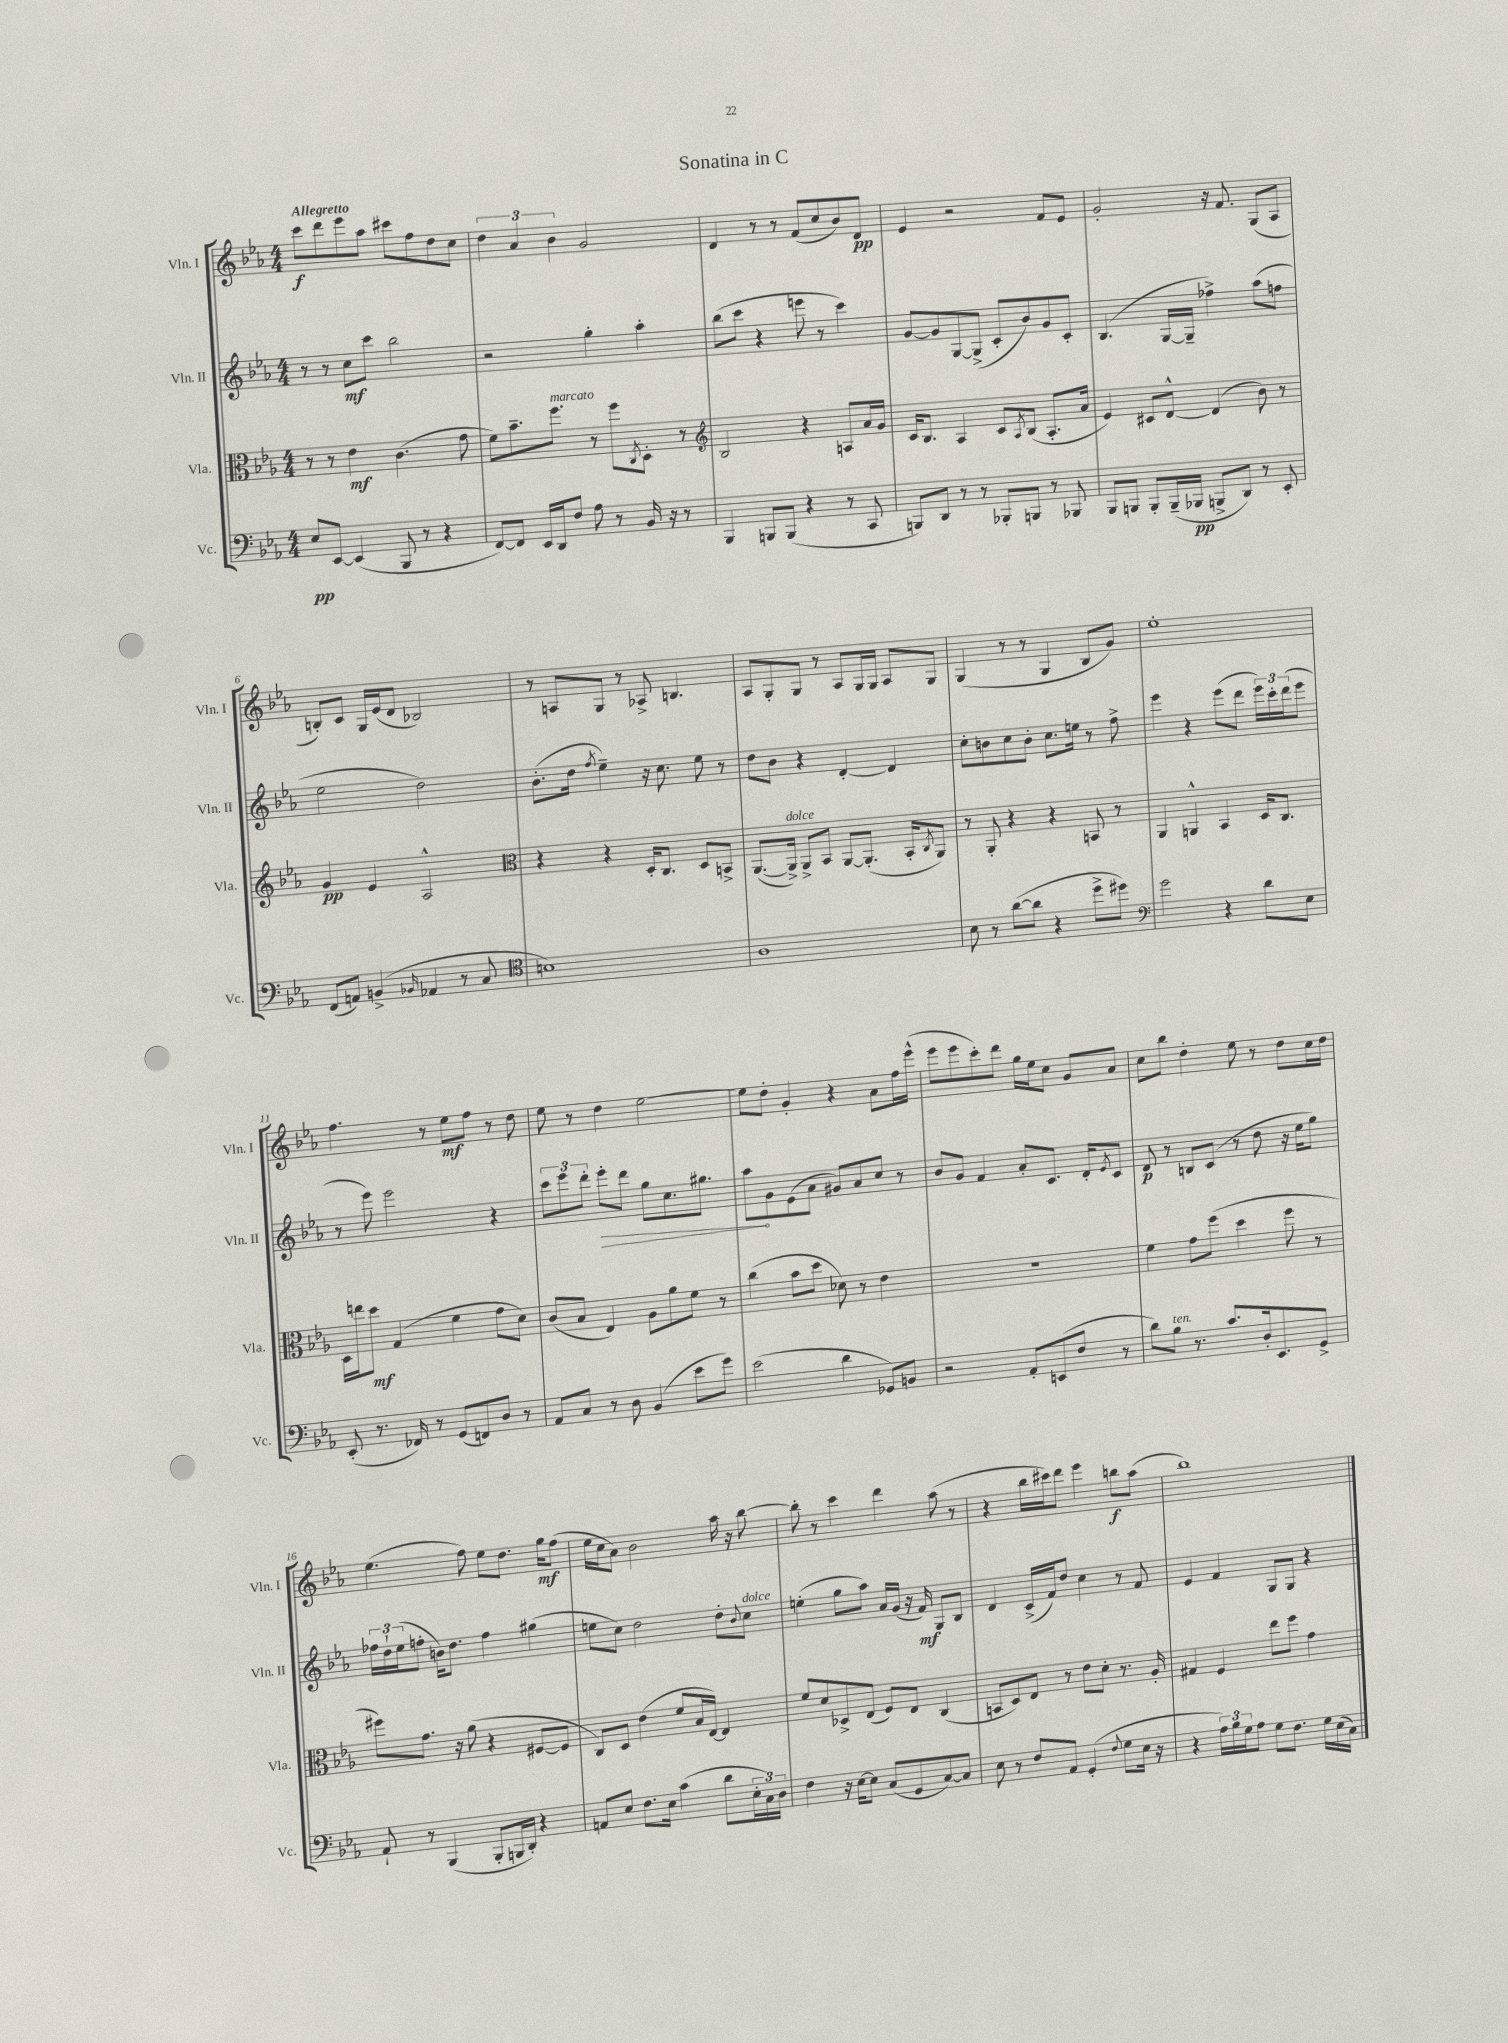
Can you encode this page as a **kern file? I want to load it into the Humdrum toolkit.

**kern	**kern	**kern	**kern
*staff4	*staff3	*staff2	*staff1
*clefF4	*clefC3	*clefG2	*clefG2
*k[b-e-a-]	*k[b-e-a-]	*k[b-e-a-]	*k[b-e-a-]
*M4/4	*M4/4	*M4/4	*M4/4
8E-	8r	8r	8ccc
[8EE-	8r	8r	8ddd
(4EE-]	4e-	8cc	8eee-
.	.	8ccc	8aa-
8BBB-	(4.c	2bb-	8ccc#
8r	.	.	8ff
4r	.	.	8dd
.	8g	.	8cc
=	=	=	=
[8FF)	8f)	2r	6dd
8FF]	8.b-~	.	.
.	.	.	6a-
16EE-	.	.	.
16DD	8.ff	.	.
.	.	.	6b-
8F	.	.	.
8A-	8r	4gg'	2g
8r	8ff	.	.
.	8qC	.	.
16BB-	8D'	4aa-'	.
16r	.	.	.
8r	8r	.	.
=	=	=	=
*	*clefG2	*	*
4BBB-	2B-	(8bb-	4d
.	.	8ccc	.
8BBB	.	4r	8r
(8BBB	.	.	8r
4r	4r	8eee	(8f
.	.	8r	8cc
8r	8A	4ccc)	8b-)
8CC	16a-	.	8d
.	16g	.	.
=	=	=	=
8BBB)	16c	[8g	4e-
.	8.B-	.	.
8DD	.	8g]	.
8r	4A-	[8G	2r
8r	.	(8G^]	.
8BBB-'	8c	8c'	.
.	8qA-	.	.
8BBB	(8B-	8b-)	.
8r	8.A-'	8g	8f
8BBB-	.	8c'	8e-
.	16a-	.	.
=	=	=	=
8BBB-	4e-)	(4.B-	2g'
8BBB	.	.	.
8BBB'	8c#	.	.
(16BBB~	[8d^^	[16G	.
16BBB-	.	16G~]	.
8BBB^	(4d]	4ff-^)	16r
.	.	.	8.f
8DD)	.	.	.
8r	8b-)	(8aa-	(8G
8EE-'	8r	8ff	8A-
=	=	=	=
(8FF	4g	2ee-	8B')
8AA)	.	.	8c
(4BB^	4e-	.	16G
.	.	.	(16e-
.	.	.	8d
16qqBB-	.	.	.
4AA-	2A-^^	2dd)	2B-)
8r	.	.	.
8C	.	.	.
=	=	=	=
*clefC4	*clefC3	*	*
1B)	4r	(8.b-'	8r
.	.	.	8A
.	.	16dd	.
.	.	8qff	.
.	4r	4ee-~)	8G
.	.	.	8r
.	16D'	16r	8A-^
.	8.C	8.cc	.
.	.	.	4.B
.	8D	8ee-	.
.	8BB^	8r	.
=	=	=	=
1A-	([8.AA-	8dd	8A-
.	.	8b-	8G'
.	16AA-^])	.	.
.	8AA-^	4r	8G
.	8BB-	.	8r
.	[8AA-	[4d'	8A-
.	(8.AA-']	.	16G
.	.	.	16G
.	.	4d]	8A-
.	16BB-'	.	.
.	8qC	.	.
.	8AA-)	.	8G
=	=	=	=
8B-	8r	8cc'	(4G
8r	8AA-'	8b	.
([8a-	4r	8cc	8r
8a-]	.	8b'	8r
4r	4r	8.cc	4G
.	.	16ee	.
8dd^	8BB	8r	8B-
8dd#)	8r	8ff^	8g)
=	=	=	=
*clefF4	*	*	*
2g	4AA-	4eee-	1ee-'
.	4AA^^	4r	.
4r	4BB-	(8eee-	.
.	.	8ddd	.
8d	16D	24eee-)	.
.	.	24ccc'	.
.	8.C	.	.
.	.	(24ddd	.
8E-	.	8eee-	.
=	=	=	=
(8EE-'	16D	8r	4.ff
.	16ee	.	.
8.r	8dd	8eee-)	.
.	(4G	2eee-	.
16FF-)	.	.	.
8r	.	.	8r
(8GG	4f	.	8ee-
8FF)	.	.	8ff
8D	8g	4r	8r
8r	8d)	.	8dd
=	=	=	=
8AA-	(8c	12ccc	8ee-
.	.	12eee-	.
8C	8B-	.	8r
.	.	12ddd'	.
8r	4E-)	8eee-'	4dd
8D	.	8ddd	.
(4BB-	8A-	8gg	[2ee-
.	8a-	8.cc	.
8e-	8f	.	.
.	.	8.gg#	.
8g)	8r	.	.
=	=	=	=
(2e-	(4cc	8aa-	8ee-]
.	.	8g	8dd'
.	8b-	(8e-	4g'
.	8dd	8a-	.
4d	8d-)	8g#)	4r
.	8r	8a-	.
8GG-)	4e-	8cc	8a-
8BB	.	8r	16ff
.	.	.	(16eee-^^
=	=	=	=
2r	1r	8b-	8eee-
.	.	8g	8eee-
.	.	4f	8ccc')
.	.	.	8ddd
8AA-'	.	8a-'	16gg
.	.	.	16ee-
(8EE	.	8.c	8cc
8F	.	.	8g
.	.	16d'	.
.	.	8qe-	.
8r	.	8c	8a-
=	=	=	=
8d)	4f	8d	8cc
8B-	.	8r	8bb-
8.r	8g	8B	4dd'
.	(8ff	(8c	.
8.c	.	.	.
.	4dd	8r	8ee-
16D'	.	8dd	8r
8.EE-	.	.	.
.	8ff	16r	8dd
.	.	16ee-	.
8GG^	8r	8gg)	16cc
.	.	.	16dd
=	=	=	=
8AA-`	8ff#)	24ff-	(4.ee-
.	.	24dd`	.
.	.	(24ee-	.
8r	8.g	8ff'	.
(4BBB-	.	16b)	.
.	16r	8.dd	.
.	(8a-	.	8ff)
8BBB-'	4r	4ff	8ee-
16BBB	.	.	8.dd
16DD')	.	.	.
4r	[8F#	(4gg#	.
.	.	.	16gg
.	8F#]	.	(8ff
=	=	=	=
8AA	8C)	8ee	16ee-
.	.	.	16cc
8E-	8D	8cc)	8a-)
8.F	(4e-	2dd	2b-
16E-	.	.	.
(4c	8f	.	.
.	16B-	.	.
.	[16E-)	.	.
8d	4E-]	8dd'	16aa-
.	.	.	16r
.	.	8qqb-	.
24E-'	.	8cc	[8bb-
24C)	.	.	.
24D	.	.	.
=	=	=	=
4F	8f	(4ee'	8bb-']
.	8d	.	8r
16r	8D-^	8gg	4ccc
[16E-	.	.	.
8E-]	(8E-	8aa-)	.
(8C	8F)	16a-	4ddd
.	.	(16g	.
8GG	8E-	16r	.
.	.	16f)	.
[8C)	(4C	8G	(8aa-
8C]	.	8B-	8r
=	=	=	=
8E-	8BB	4d	4r
8r	8D)	.	.
8F	8E-	(16c^	16bb-
.	.	16f)	16ccc#)
8AA-	8r	8dd	8ddd
(4GG'	8e-	4cc	4eee-
.	8d'	.	.
8qqF	.	.	.
8G	8.r	8r	8bb
16E-	.	8f	(8aa-
16r	16A-'	.	.
=	=	=	=
4r	4G#	4e-	1bb-)
24A-)	4F	4f	.
24B-	.	.	.
24G	.	.	.
8A-	.	.	.
8G	8ee-	8G	.
8.F	8ff	8G	.
.	4g	4r	.
16G	.	.	.
(16E-	.	.	.
16C)	.	.	.
==	==	==	==
*-	*-	*-	*-
